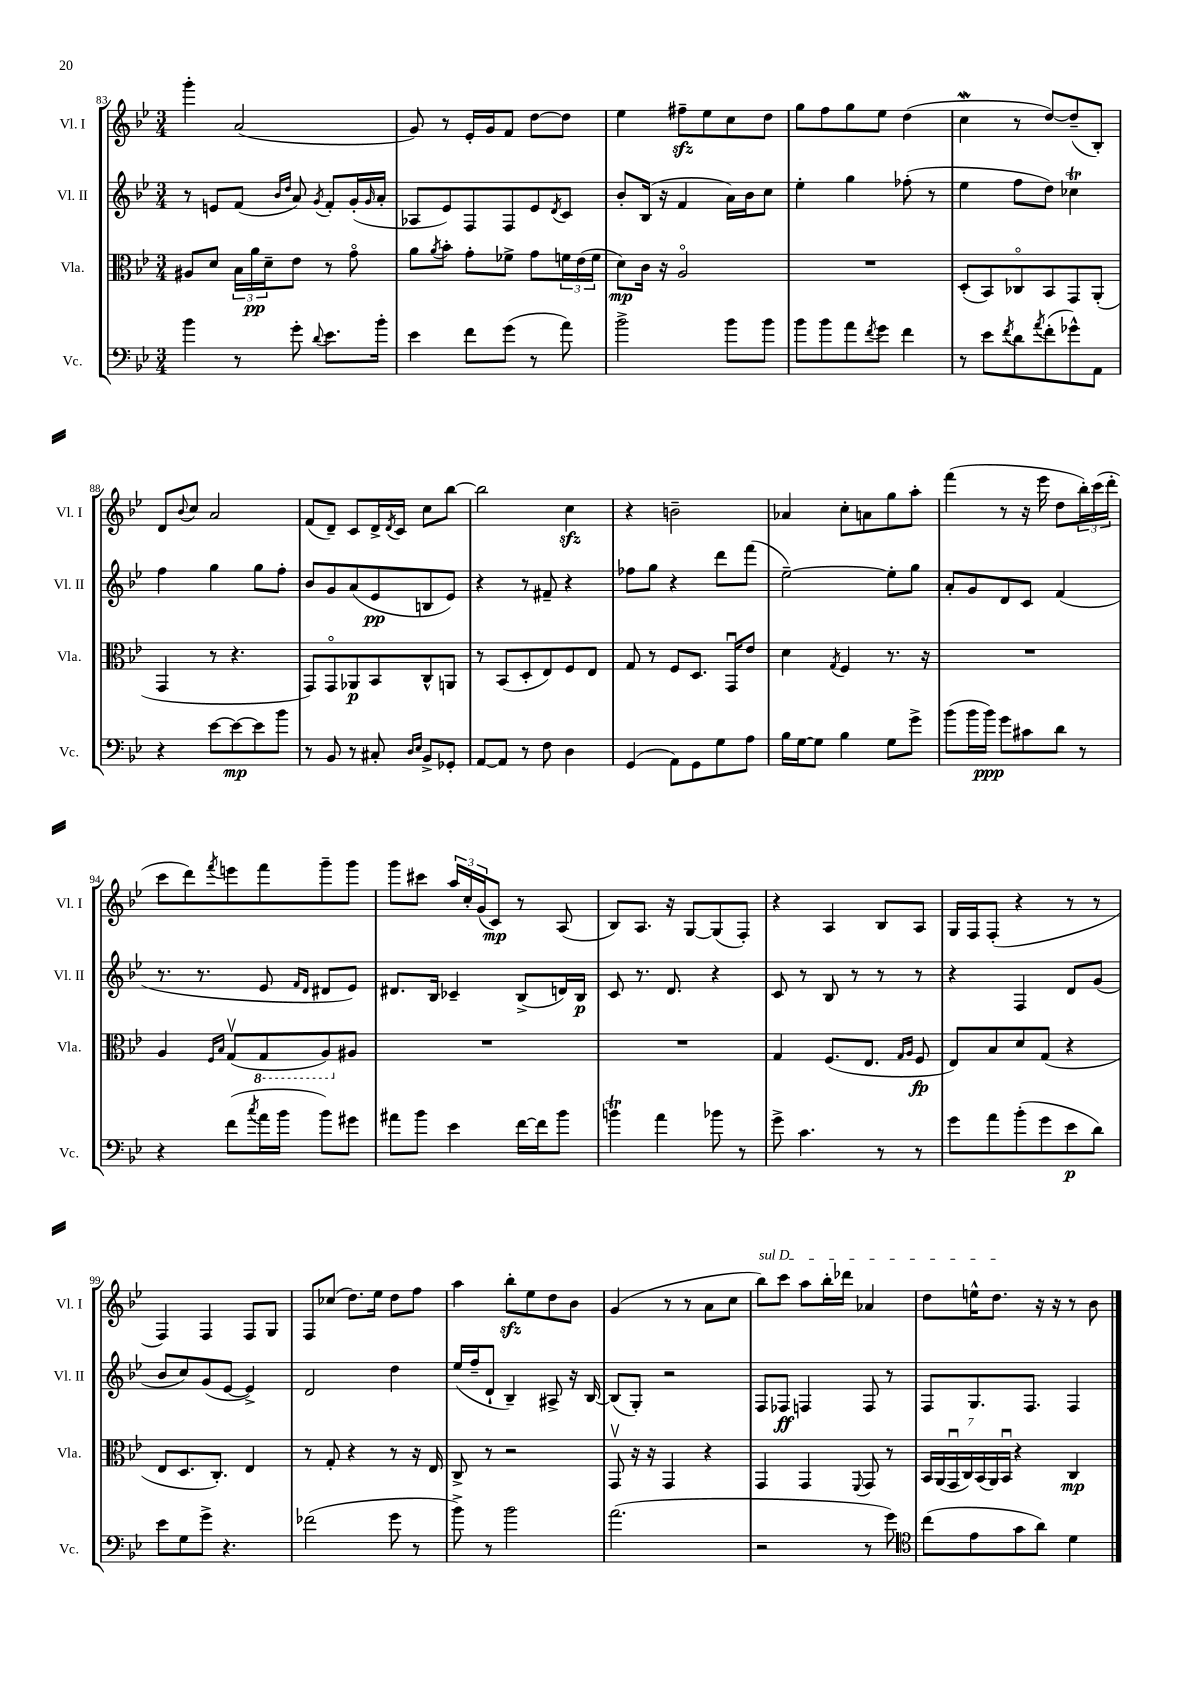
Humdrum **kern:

**kern	**kern	**kern	**kern
*staff4	*staff3	*staff2	*staff1
*clefF4	*clefC3	*clefG2	*clefG2
*k[b-e-]	*k[b-e-]	*k[b-e-]	*k[b-e-]
*M3/4	*M3/4	*M3/4	*M3/4
4b-	8A#	8r	4ggg'
.	8d	8e	.
8r	24B-	(8f	(2a
.	24a	.	.
.	24d~	.	.
.	.	16qqb-	.
.	.	16qqdd	.
8g'	8e-	8a)	.
8qqd	.	8qg	.
8.e-	8r	8f'	.
.	8go	(16g'	.
.	.	16qqg	.
16b-'	.	16a'	.
=	=	=	=
4e-	8a	8A-	8g)
.	8qa	.	.
.	8b-'	8e-)	8r
8f	8g'	8F	16e-'
.	.	.	16g
(8g	8f-^	8F	8f
8r	8g	8e-	[8dd
.	.	8qd	.
8a)	24f	8c	8dd]
.	(24e-	.	.
.	24f	.	.
=	=	=	=
2b-^	8d)	8b-'	4ee-
.	16c	(16B-	.
.	16r	16r	.
.	2Ao	4f	8ff#~
.	.	.	8ee-
8b-	.	16a)	8cc
.	.	16b-	.
8b-	.	8cc	8dd
=	=	=	=
8b-	2.r	4ee-'	8gg
8b-	.	.	8ff
8a	.	4gg	8gg
8qf	.	.	.
8g	.	.	8ee-
4f	.	(8ff-'	(4dd
.	.	8r	.
=	=	=	=
8r	(8D'	4ee-	4cc
8e-	8BB-)	.	.
8qf	.	.	.
8d	8C-o	8ff	8r
8qa	.	.	.
(8f'	8BB-	8dd)	[8dd)
8g-^^)	8GG	4cc-	(8dd~]
8AA	(8AA'	.	8B-')
=	=	=	=
4r	4GG	4ff	8d
.	.	.	8qqb-
.	.	.	8cc
[8e-	8r	4gg	2a
8e-_	4.r	.	.
8e-]	.	8gg	.
8b-	.	8ff'	.
=	=	=	=
8r	8GG)	8b-	(8f
8BB-	8GGo	8g	8d~)
8r	8AA-	(8a	8c
8C#'	8BB-	8e-	16d^
.	.	.	8qd
.	.	.	16c
16qqD	.	.	.
16qqE-	.	.	.
8BB-^	8C^^	8B	8cc
8GG-'	8AA	8e-)	[8bb-
=	=	=	=
[8AA	8r	4r	2bb-]
8AA]	(8BB-	.	.
8r	8D'	8r	.
8F	8E-)	8f#~	.
4D	8F	4r	4cc
.	8E-	.	.
=	=	=	=
(4GG	8G	8ff-	4r
.	8r	8gg	.
8AA)	8F	4r	2b~
8GG	8.D	.	.
8G	.	8ddd	.
.	16GGu	.	.
8A	8e-	(8fff	.
=	=	=	=
16B-	4d	[2ee-~)	4a-
[16G	.	.	.
8G]	.	.	.
.	8qG	.	.
4B-	4F	.	8cc'
.	.	.	8a
8G	8.r	8ee-']	8gg
8g^	.	8gg	8aa'
.	16r	.	.
=	=	=	=
(8b-	2.r	8a'	(4fff
16b-	.	8g	.
16b-)	.	.	.
8g	.	8d	8r
8c#	.	8c	16r
.	.	.	16eee-
8d	.	(4f	8dd
8r	.	.	24bb-')
.	.	.	(24ccc
.	.	.	24ddd'
=	=	=	=
4r	4A	8.r	8ccc
.	.	.	8ddd)
.	.	8.r	.
.	16qqF	.	.
.	16qqB-	.	8qfff
(8f	(8Gv	.	8eee
8qcc	.	.	.
16a	8GG	8e-	8fff
16b-	.	.	.
.	.	16qqf	.
.	.	16qqd	.
8b-)	8AA)	8d#	8ggg~
8g#	8A#	8e-)	8ggg
=	=	=	=
8a#	2.r	8.d#	8ggg
8b-	.	.	8ccc#
.	.	16B-	.
4e-	.	4c-~	24aa
.	.	.	24cc'
.	.	.	(24g
.	.	.	8c)
[16f	.	(8B-^	8r
16f]	.	.	.
8b-	.	16d)	(8A
.	.	16B-	.
=	=	=	=
4b	2.r	8c	8B-)
.	.	8.r	8.A
4a	.	.	.
.	.	8.d	16r
.	.	.	[8G
8b-	.	4r	(8G]
8r	.	.	8F')
=	=	=	=
8g^	4G	8c	4r
4.c	.	8r	.
.	(8.F	8B-	4A
.	.	8r	.
.	8.E-	.	.
8r	.	8r	8B-
.	16qqG	.	.
.	16qqA	.	.
8r	8F	8r	8A
=	=	=	=
8g	8E-)	4r	16G
.	.	.	16F
8a	8B-	.	(8F'
(8b-'	8d	4F	4r
8g	(8G	.	.
8e-	4r	8d	8r
8d)	.	(8g	8r
=	=	=	=
8e-	8E-	8b-	4F)
8G	8.D	8cc)	.
8g^	.	(8g	4F
.	8.C')	.	.
4.r	.	[8e-	.
.	4E-	4e-^])	8F
.	.	.	8G
=	=	=	=
(2f-	8r	2d	8F
.	8G'	.	(8cc-
.	4r	.	8.dd)
.	.	.	16ee-
8g	8r	4dd	8dd
8r	16r	.	8ff
.	16E-	.	.
=	=	=	=
8b-^)	8C^	(16ee-	4aa
.	.	16ff~	.
8r	8r	8d`	.
2b-	2r	4B-~)	8bb-'
.	.	.	8ee-
.	.	8A#^	8dd
.	.	16r	8b-
.	.	[16B-	.
=	=	=	=
(2.a	8GGv	(8B-]	(4g
.	16r	8G')	.
.	16r	.	.
.	4GG	2r	8r
.	.	.	8r
.	4r	.	8a
.	.	.	8cc
=	=	=	=
2r	4GG	8F	8bb-)
.	.	8F-	8ccc
.	4GG	4F	8aa
.	.	.	16bb-'
.	.	.	16ddd-
.	8qqFF	.	.
8r	8GG	8F	4a-
8g)	8r	8r	.
=	=	=	=
*clefC4	*	*	*
(8cc	28BB-	8F	8dd
.	(28AA	.	.
.	28GGu	.	.
.	28C)	.	.
8e-	.	8.G	16ee^^
.	(28BB-	.	.
.	28AA)	.	.
.	.	.	8.dd
.	28BB-u	.	.
8g	4r	.	.
.	.	8.F	.
8a)	.	.	16r
.	.	.	16r
4d	4C	4F	8r
.	.	.	8b-
==	==	==	==
*-	*-	*-	*-
